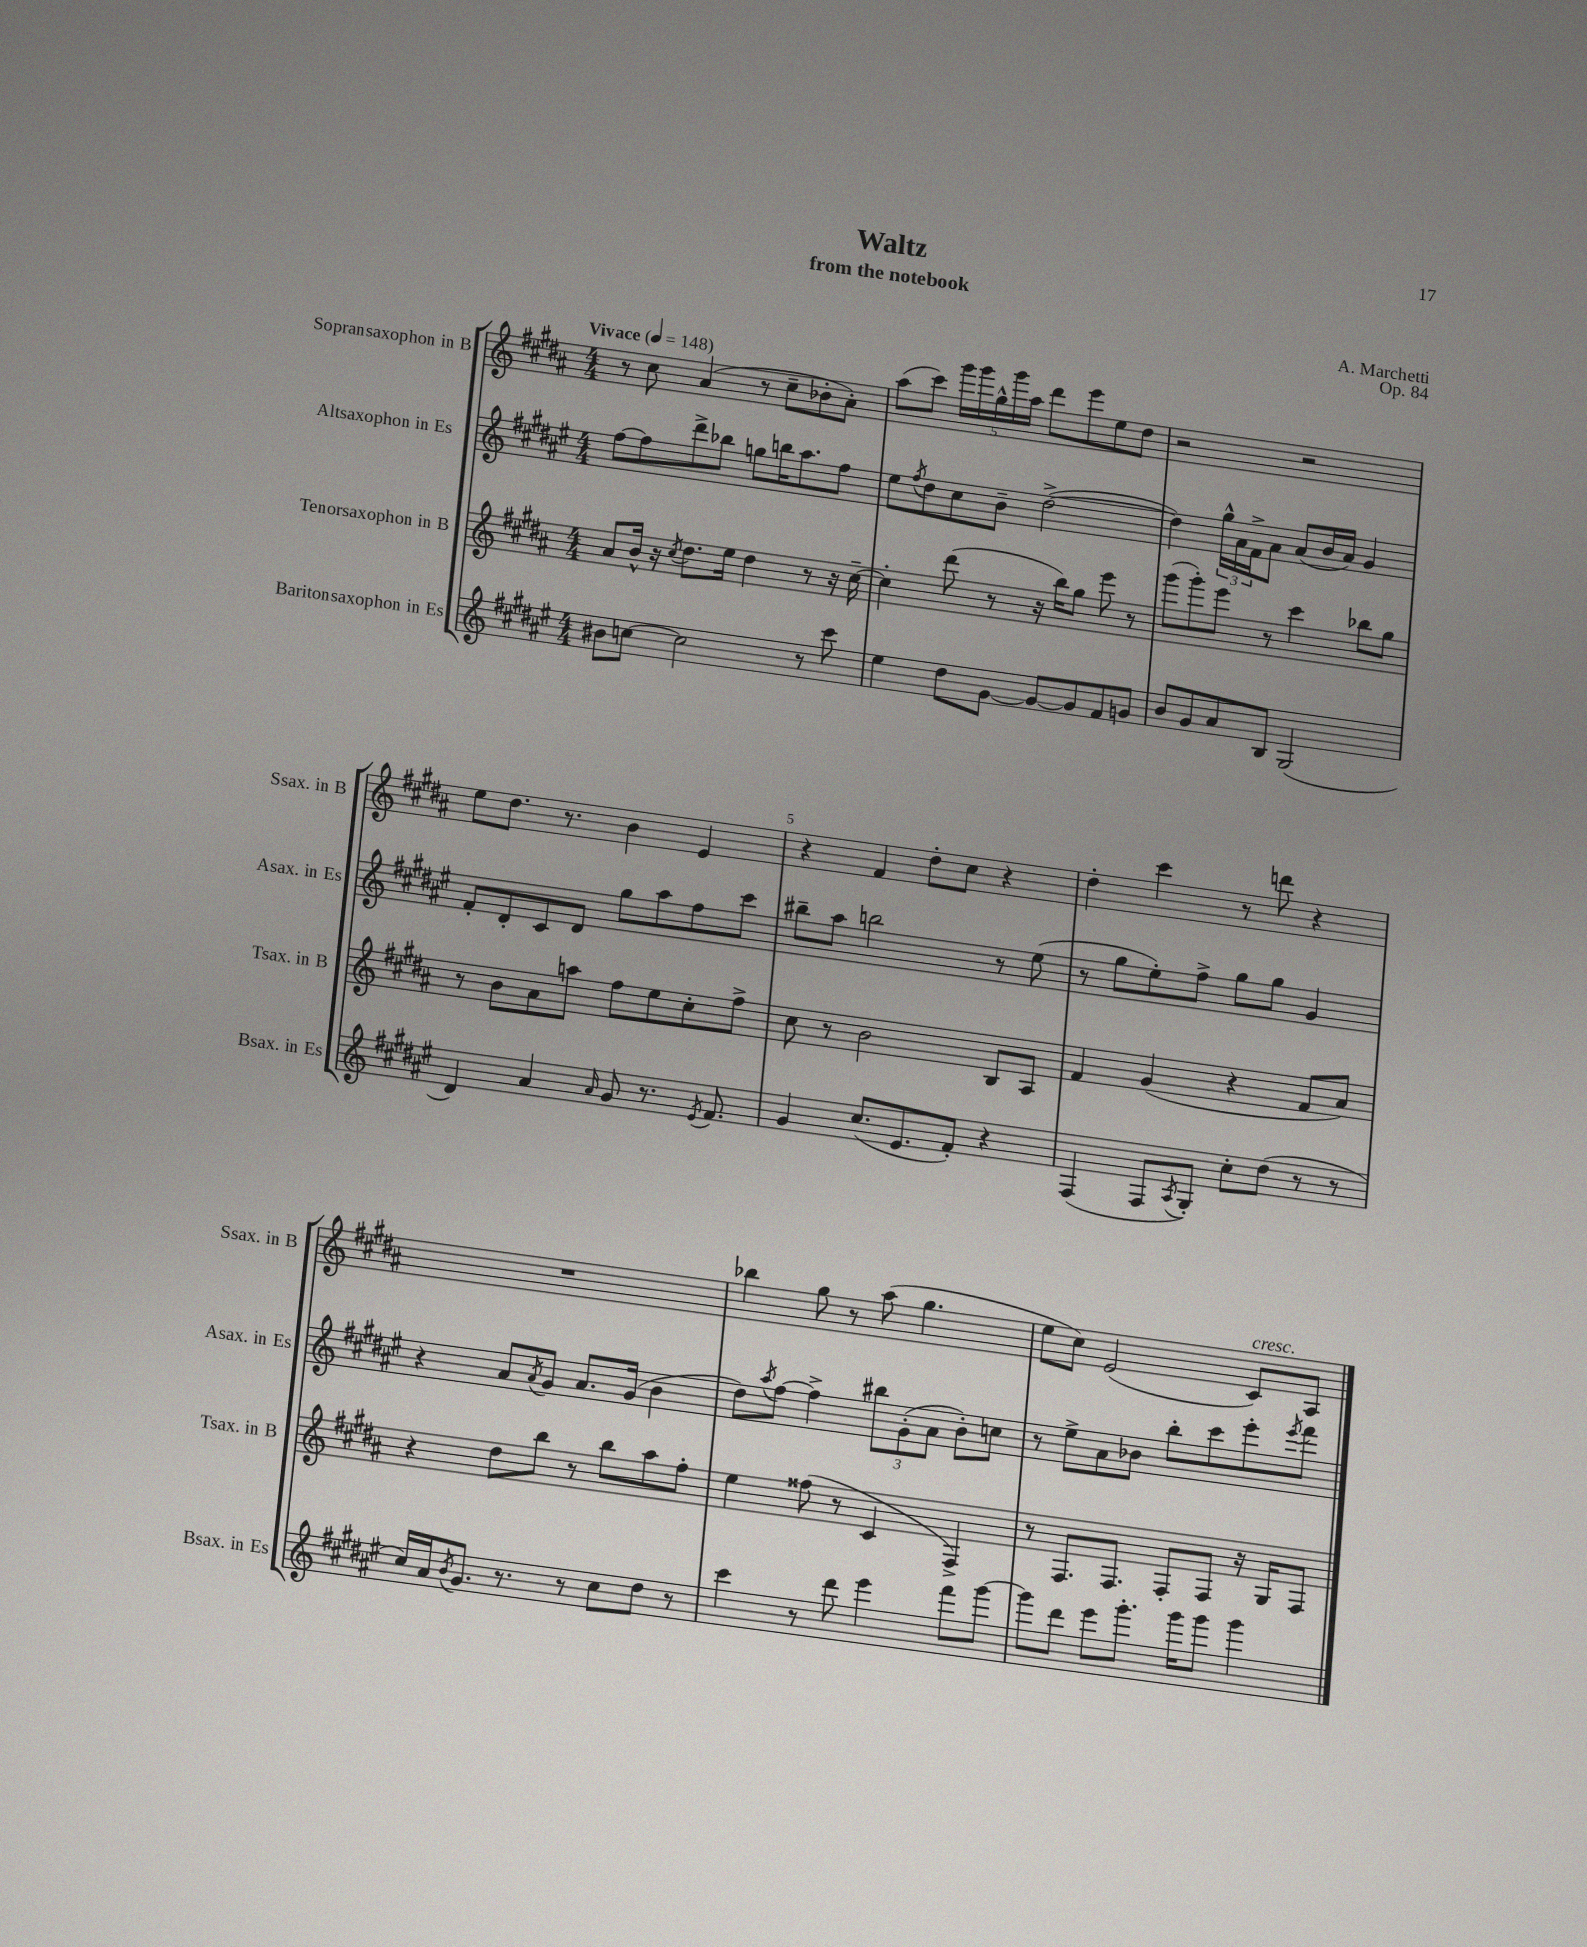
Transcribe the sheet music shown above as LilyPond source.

\header { title = "Waltz" composer = "A. Marchetti" subtitle = "from the notebook" opus = "Op. 84" }
<<
\new StaffGroup <<
\new Staff = "s0" \with { instrumentName = "Sopransaxophon in B" shortInstrumentName = "Ssax. in B" } {
    \clef treble \key b \major \numericTimeSignature \time 4/4 \tempo "Vivace" 4 = 148
    r8 cis''8 ais'4( r8 cis''8-- bes'8-. ais'8-.) |
    ais''8( cis'''8) \tuplet 5/4 { gis'''16 gis'''16 gis''16-^ gis'''16 ais''16 } dis'''8 e'''8 e''8 dis''8 |
    r2 r2 |
    e''8 dis''8. r8. b'4 e'4 |
    r4 fis'4 dis''8-. cis''8 r4 |
    dis''4-. cis'''4 r8 d'''8 r4 |
    R1 |
    bes''4 gis''8 r8 ais''8( gis''4. |
    e''8 cis''8) e'2( cis'8^\markup { \italic "cresc." }) ais8 \bar "|." |
}
\new Staff = "s1" \with { instrumentName = "Altsaxophon in Es" shortInstrumentName = "Asax. in Es" } {
    \clef treble \key fis \major \numericTimeSignature \time 4/4
    fis''8~ fis''8 dis'''8-> bes''8 g''8 b''16 ais''8. fis''8 |
    eis''8 \acciaccatura { fis''8 } dis''8 cis''8 b'8-- dis''2~->( |
    dis''4) \tuplet 3/2 { gis''16-^ ais'16 fis'16-> } ais'8 ais'8( b'16 ais'16) gis'4 |
    fis'8-. dis'8-. cis'8 dis'8 gis''8 ais''8 fis''8 cis'''8 |
    bis''8-- ais''8 b''2 r8 eis''8( |
    r8 gis''8 eis''8-.) fis''8-> gis''8 gis''8 gis'4 |
    r4 ais'8 \acciaccatura { ais'8 } gis'8 ais'8. gis'16( b'4 |
    dis''8) \acciaccatura { ais''8 } fis''8~ fis''4-> \tuplet 3/2 { bis''8 gis'8-.( ais'8 } b'8-.) c''8 |
    r8 eis''8-> ais'8 bes'8 b''8-. cis'''8 eis'''8-. \acciaccatura { eis'''8 } fis'''8 \bar "|." |
}
\new Staff = "s2" \with { instrumentName = "Tenorsaxophon in B" shortInstrumentName = "Tsax. in B" } {
    \clef treble \key b \major \numericTimeSignature \time 4/4
    ais'8 b'16-^ r16 \acciaccatura { cis''8 } dis''8. e''16 dis''4 r8 r16 cis''16~-- |
    cis''4-. dis'''8( r8 r16 b''16) gis''8 e'''8 r8 |
    gis'''8( gis'''8-.) e'''8 r8 cis'''4 bes''8 gis''8 |
    r8 b'8 ais'8 a''8 fis''8 e''8 cis''8-. fis''8-> |
    cis''8 r8 b'2 b8 ais8 |
    fis'4 gis'4( r4 fis'8 ais'8) |
    r4 dis''8 b''8 r8 b''8 ais''8 fis''8-. |
    e''4 fisis''8( r8 cis'4 fis4->) |
    r8 fis8. fis8. fis8-. fis8 r16 gis16 fis8 \bar "|." |
}
\new Staff = "s3" \with { instrumentName = "Baritonsaxophon in Es" shortInstrumentName = "Bsax. in Es" } {
    \clef treble \key fis \major \numericTimeSignature \time 4/4
    bis'8 c''8~ c''2 r8 cis'''8 |
    eis''4 dis''8 gis'8~ gis'8~ gis'8 fis'8 g'8 |
    b'8 gis'8 ais'8 b8 gis2( |
    dis'4) ais'4 \grace { ais'16 } gis'8 r8. \acciaccatura { eis'8 } fis'8. |
    gis'4 cis''8.( eis'8. fis'8-.) r4 |
    fis4( fis8 \acciaccatura { ais8 } gis8-.) cis''8-. dis''8( r8 r8 |
    cis''16) ais'16 \acciaccatura { b'8 } gis'8. r8. r8 cis''8 dis''8 r8 |
    cis'''4 r8 dis'''8 eis'''4 fis'''8 gis'''8~ |
    gis'''8 dis'''8 eis'''8 gis'''8.-. gis'''16 gis'''8 gis'''4 \bar "|." |
}
>>
>>
\layout { \context { \Score \override BarNumber.break-visibility = ##(#f #t #t) barNumberVisibility = #(every-nth-bar-number-visible 5) } }
